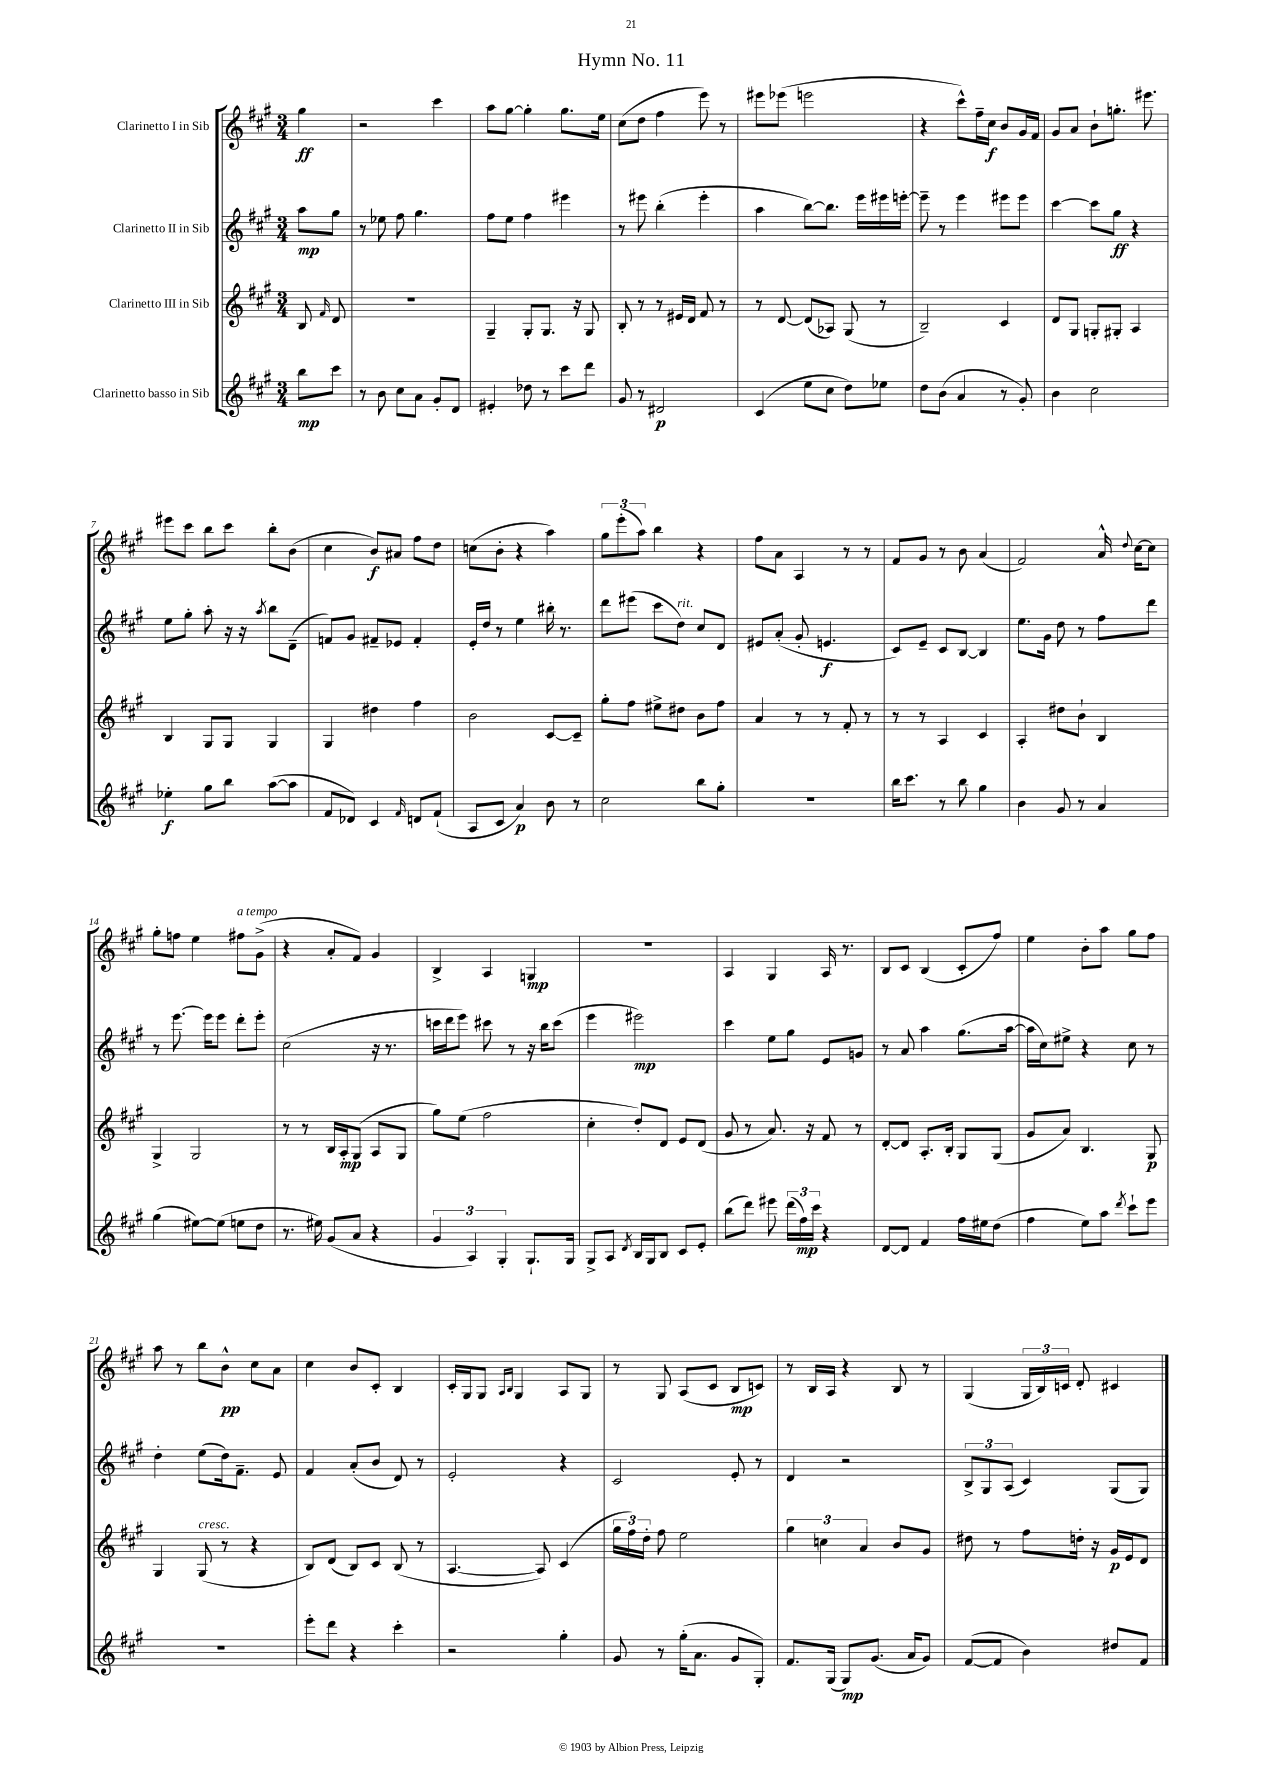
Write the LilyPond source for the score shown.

\header { title = "Hymn No. 11" }
<<
\new StaffGroup <<
\new Staff = "s0" \with { instrumentName = "Clarinetto I in Sib" } {
    \clef treble \key a \major \numericTimeSignature \time 3/4 \partial 4
    \autoBeamOff gis''4\ff |
    r2 cis'''4 |
    a''8[ gis''8]~ gis''4-. gis''8.[ e''16] |
    cis''8[( d''8] fis''4 e'''8) r8 |
    eis'''8[ ees'''8]( e'''2 |
    r4 cis'''8[-^) fis''16-- cis''16]\f b'8[ gis'16 fis'16] |
    gis'8[ a'8] b'8[-! g''8.]-. eis'''8. |
    eis'''8[ cis'''8] b''8[ cis'''8] b''8[-. b'8]( |
    cis''4 b'8[\f) ais'8] fis''8[ d''8] |
    c''8[( b'8]-. r4 a''4) |
    \tuplet 3/2 { gis''8[ e'''8-.( a''8]) } b''4 r4 |
    fis''8[ a'8] a4 r8 r8 |
    fis'8[ gis'8] r8 b'8 a'4( |
    fis'2) a'16-^ \appoggiatura { d''8 } cis''16[~ cis''8] |
    gis''8[-. f''8] e''4 fis''8[^\markup { \italic "a tempo" } gis'8]->( |
    r4 a'8[-. fis'8]) gis'4 |
    b4-> a4 g4\mp |
    R2. |
    a4 gis4 a16 r8. |
    b8[ cis'8] b4( cis'8[-. fis''8]) |
    e''4 b'8[-. a''8] gis''8[ fis''8] |
    a''8 r8 b''8[ b'8]-^\pp cis''8[ a'8] |
    cis''4 b'8[ cis'8]-. b4 |
    cis'16[-. gis16 gis8] \grace { a16[ b16] } gis4 a8[ gis8] |
    r8 gis8 a8[( cis'8] b8[\mp c'8]) |
    r8 b16[ a16] r4 b8 r8 |
    gis4( \tuplet 3/2 { gis16[ b16) c'16] } d'8-. cis'4 \bar "|." |
}
\new Staff = "s1" \with { instrumentName = "Clarinetto II in Sib" } {
    \clef treble \key a \major \numericTimeSignature \time 3/4 \partial 4
    \autoBeamOff a''8[\mp gis''8] |
    r8 ees''8 fis''8 gis''4. |
    fis''8[ e''8] fis''4 eis'''4 |
    r8 eis'''8 b''4-.( eis'''4-. |
    a''4 b''8[~) b''8.] e'''16[ eis'''16 e'''16]~-. |
    e'''8-- r8 e'''4 eis'''8[ eis'''8] |
    cis'''4~ cis'''8[ gis''8]\ff r4 |
    e''8[ gis''8]-. a''8-. r16 r16 \acciaccatura { a''8 } b''8[ d'8]--( |
    f'8[) gis'8] fis'8[-- ees'8] fis'4-. |
    e'16[-. d''16] r8 e''4 bis''16-. r8. |
    d'''8[ eis'''8]( cis'''8[ d''8]^\markup { \italic "rit." }) cis''8[ d'8] |
    eis'8[ a'8]-.( gis'8-. e'4.\f |
    cis'8[) e'8]-- cis'8[ b8]~ b4 |
    e''8.[ gis'16] d''8 r8 fis''8[ d'''8] |
    r8 e'''8.~ e'''16[ e'''8] d'''8[-. e'''8]-. |
    cis''2( r16 r8. |
    c'''16[ d'''16 e'''8]) cis'''8 r8 r16 b''16[ cis'''8]( |
    e'''4 eis'''2\mp) |
    cis'''4 e''8[ gis''8] e'8[ g'8] |
    r8 a'8 a''4 gis''8.[( a''16]~ |
    a''16[ cis''16) eis''8]-> r4 cis''8 r8 |
    d''4-. e''8[( d''16) fis'8.]-- e'8 |
    fis'4 a'8[-.( b'8] d'8) r8 |
    e'2-. r4 |
    cis'2 e'8-. r8 |
    d'4 r2 |
    \tuplet 3/2 { b8[-> gis8 a8]( } cis'4) gis8[( gis8]) \bar "|." |
}
\new Staff = "s2" \with { instrumentName = "Clarinetto III in Sib" } {
    \clef treble \key a \major \numericTimeSignature \time 3/4 \partial 4
    \autoBeamOff b8 \grace { fis'16 } d'8 |
    R2. |
    gis4-- gis8[-. gis8.] r16 gis8 |
    b8-. r8 r8 eis'16[ d'16] fis'8 r8 |
    r8 d'8~ d'8[( aes8]) gis8( r8 |
    b2--) cis'4 |
    d'8[ gis8] g8[-. gis8]-. a4 |
    b4 gis8[ gis8] gis4 |
    gis4 dis''4 fis''4 |
    b'2 cis'8[~ cis'8]-- |
    gis''8[-. fis''8] eis''8[-> dis''8] b'8[ fis''8] |
    a'4 r8 r8 fis'8-. r8 |
    r8 r8 a4 cis'4 |
    a4-. dis''8[ b'8]-! b4 |
    gis4-> gis2 |
    r8 r8 b16[ a16-.\mp gis8]( a8[ gis8] |
    gis''8[) e''8]( fis''2 |
    cis''4-. d''8[-.) d'8] e'8[ d'8]( |
    gis'8 r8 a'8.) r16 fis'8 r8 |
    d'8[~-. d'8] a8.[-. b16]-. gis8[ gis8]( |
    gis'8[ a'8]) b4. gis8\p |
    gis4 gis8^\markup { \italic "cresc." }( r8 r4 |
    b8[) d'8]( b8[) cis'8] b8( r8 |
    a4.~ a8) cis'4( |
    \tuplet 3/2 { gis''16[ fis''16) d''16]-. } fis''8 e''2 |
    \tuplet 3/2 { gis''4 c''4 a'4 } b'8[ gis'8] |
    dis''8 r8 fis''8[ d''16]-. r16 gis'16[\p e'16 d'8] \bar "|." |
}
\new Staff = "s3" \with { instrumentName = "Clarinetto basso in Sib" } {
    \clef treble \key a \major \numericTimeSignature \time 3/4 \partial 4
    \autoBeamOff b''8[\mp cis'''8] |
    r8 b'8 cis''8[ a'8] gis'8[-. d'8] |
    eis'4-. des''8 r8 cis'''8[ d'''8] |
    gis'8 r8 dis'2\p |
    cis'4( e''8[ cis''8] d''8[) ees''8] |
    d''8[ b'8]( a'4 r8 gis'8-.) |
    b'4 cis''2 |
    ees''4-.\f gis''8[ b''8] a''8[~( a''8] |
    fis'8[ des'8]) cis'4 \grace { fis'16 } d'8[ fis'8]-!( |
    a8[ cis'8] a'4\p) b'8 r8 |
    cis''2 b''8[ gis''8]-. |
    R2. |
    b''16[ cis'''8.] r8 b''8 gis''4 |
    b'4 gis'8 r8 a'4 |
    gis''4( eis''8[~) eis''8]( e''8[ d''8] |
    r8. eis''16) gis'8[( a'8] r4 |
    \tuplet 3/2 { gis'4 a4) gis4-. } gis8.[-! gis16] |
    gis8[-> a8] \acciaccatura { d'8 } b16[ gis16 b8] cis'8[ e'8]-. |
    b''8[( d'''8]) eis'''8 \tuplet 3/2 { d'''16[( fis''16\mp) cis'''16] } r4 |
    d'8[~ d'8] fis'4 fis''16[ eis''16 d''8]( |
    fis''4 e''8[) a''8] \acciaccatura { d'''8 } cis'''8[-! e'''8] |
    R2. |
    e'''8[-. d'''8] r4 cis'''4-. |
    r2 gis''4-. |
    gis'8 r8 gis''16[-.( a'8.] gis'8[ gis8]-.) |
    fis'8.[ gis16]( gis8[\mp) gis'8.]( a'16[ gis'8]) |
    fis'8[~( fis'8] b'4) dis''8[ fis'8] \bar "|." |
}
>>
>>
